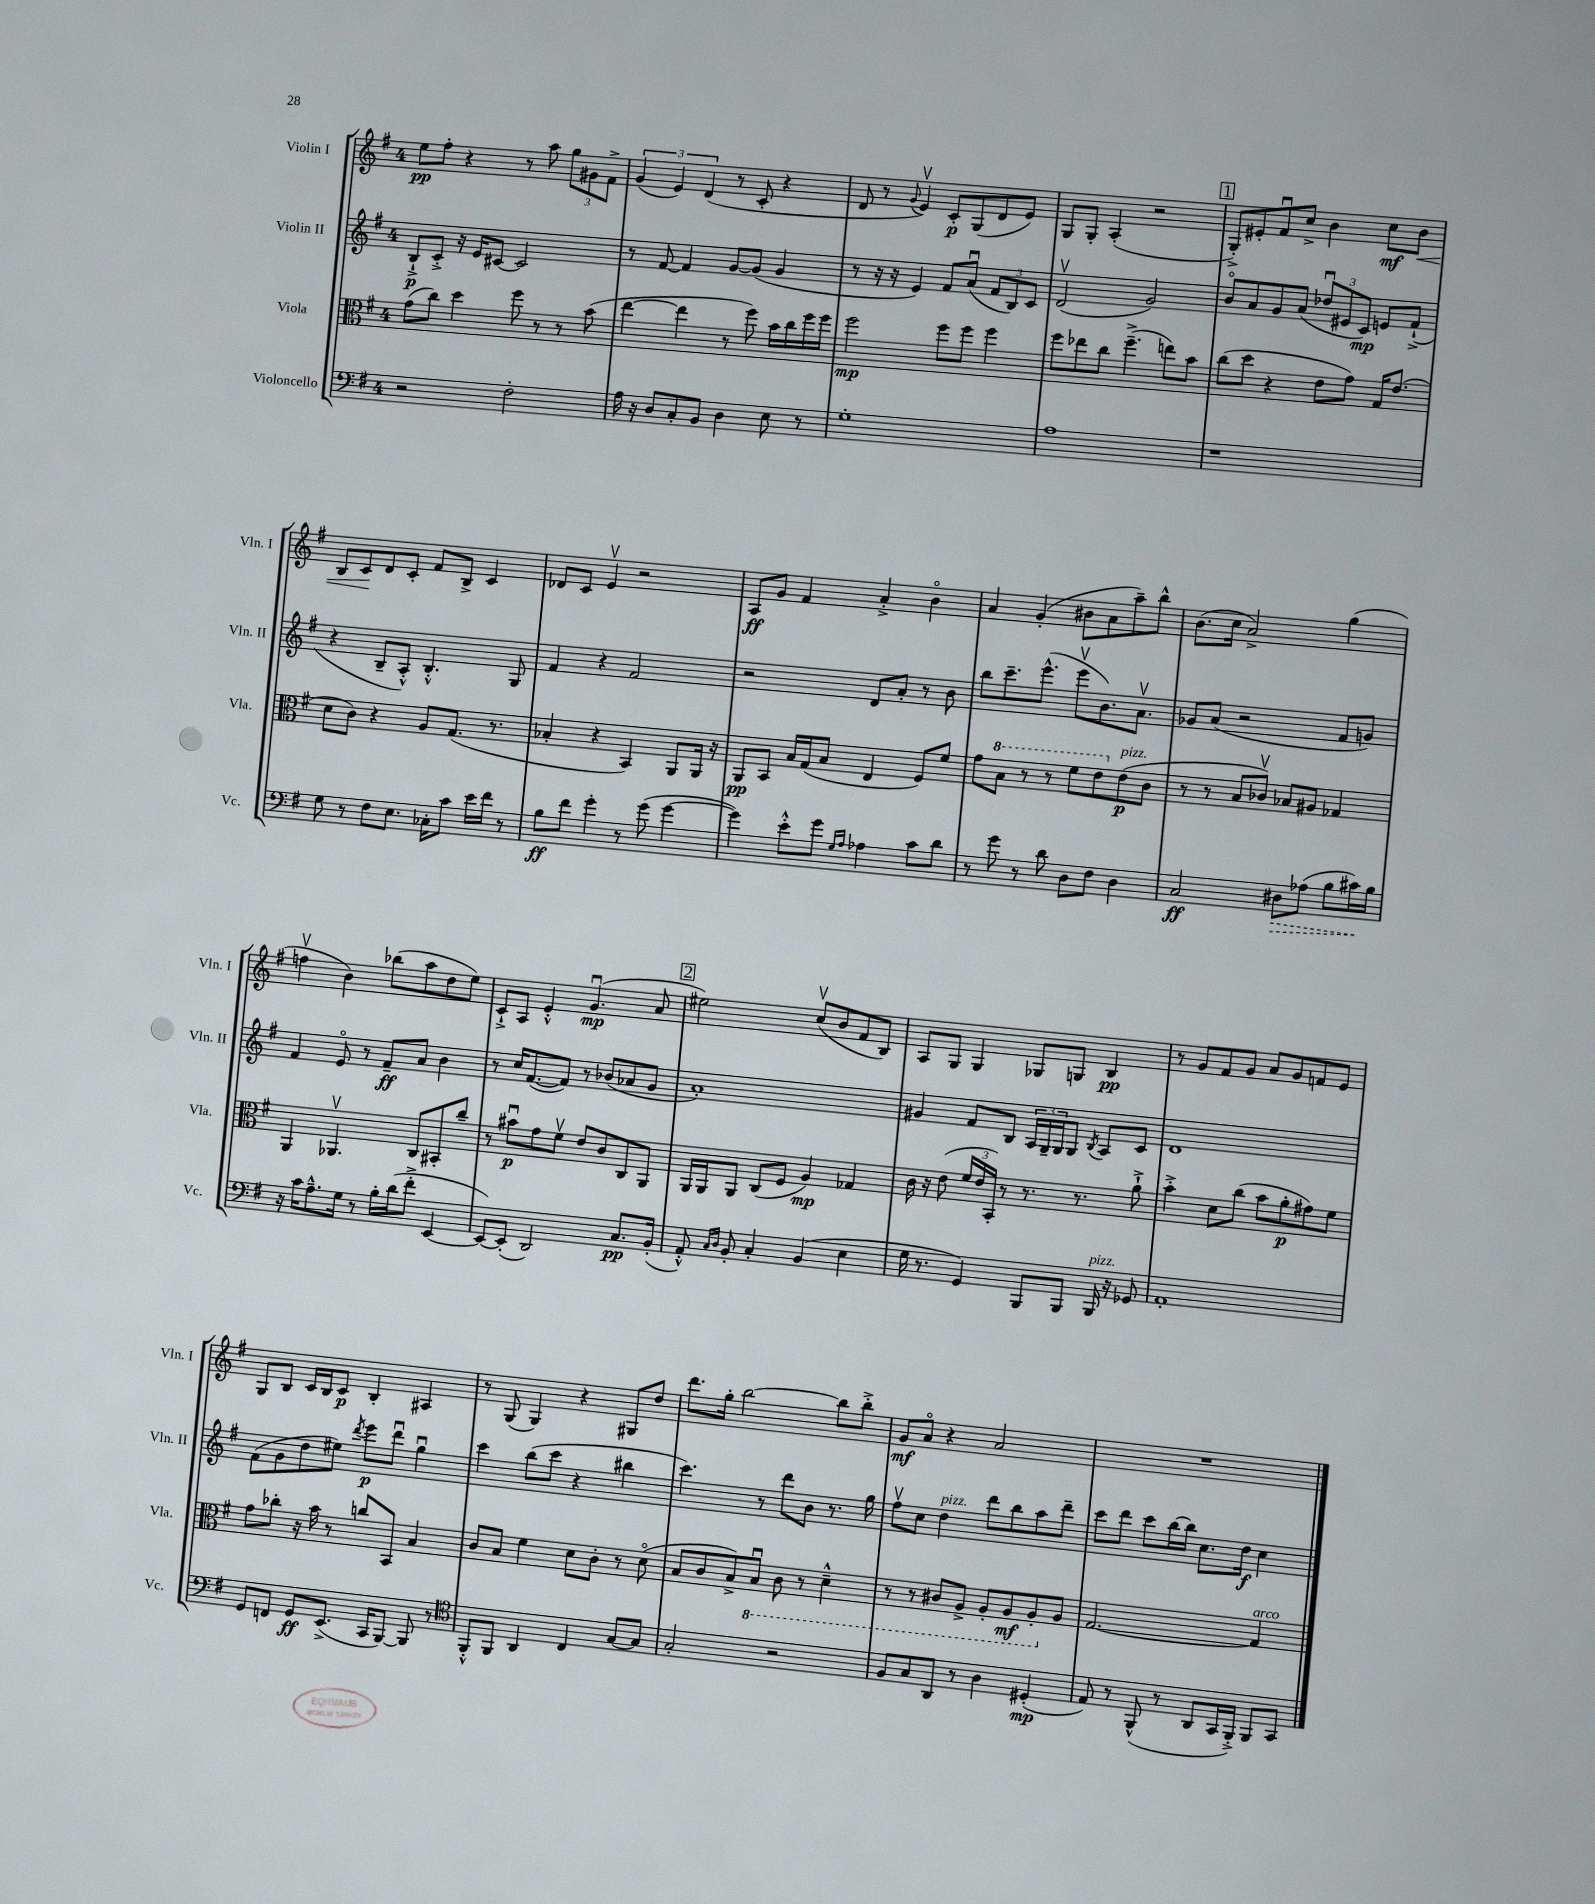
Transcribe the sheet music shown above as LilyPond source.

<<
\new StaffGroup <<
\new Staff = "s0" \with { instrumentName = "Violin I" shortInstrumentName = "Vln. I" } {
    \clef treble \key g \major \once \override Staff.TimeSignature.style = #'single-digit \time 4/4
    e''8\pp fis''8-. r4 r8 a''8 \tuplet 3/2 { g''8 gis'8 fis'8-> } |
    \tuplet 3/2 { g'4( e'4) d'4( } r8 c'8-. r4 |
    d'8 r8 \appoggiatura { g'8 } e'4\upbow) c'8-.\p g8( d'8 e'8) |
    g8 g8-. a4-.( r2 |
    \mark \markup { \box "1" } g8-.->) eis'8-. fis'8\downbow c''8-> b'4 c''8\mf b'8\< |
    b8 c'8\! d'8 c'8-. fis'8 b8-> c'4 |
    des'8 c'8 e'4\upbow r2 |
    a8\ff g'8 fis'4 a'4-.-> b'4\flageolet |
    a'4 g'4-.( bis'8 a'8 a''8--) b''8-^ |
    b'8.( c''16 a'2->) g''4( |
    f''4\upbow b'4) bes''8( a''8 d''8 e''8) |
    c'8-!-> a8 e'4-.-^ g'4.\downbow\mp( a'8 |
    \mark \markup { \box "2" } eis''2) c''8\upbow( b'8 fis'8 b8) |
    a8 g8 g4 ges8 g8 b4\pp |
    r8 g'8 fis'8 g'8 a'8 g'8 f'8 e'8 |
    g8 b8 c'16 b16 c'8\p b4-. ais4 |
    r8 g8( g4) r4 gis8 d''8 |
    d'''8. g''16-. b''2~ b''8 b''8-.-> |
    g'8\mf a'8\flageolet r4 a'2 |
    R1 \bar "|." |
}
\new Staff = "s1" \with { instrumentName = "Violin II" shortInstrumentName = "Vln. II" } {
    \clef treble \key g \major \once \override Staff.TimeSignature.style = #'single-digit \time 4/4
    b8-!->\p c'8-.-> r16 e'16 cis'8~ cis'2 |
    r8 fis'8~ fis'4 g'8~ g'8( g'4 |
    r8 r16 r16 e'4) fis'8 a'8\downbow( \tuplet 3/2 { fis'8 b8) c'8 } |
    d'2\upbow( g'2) |
    \mark \markup { \box "1" } b'8\flageolet a'8 g'8 a'8( \tuplet 3/2 { des''8\downbow eis'8 c'8\mp) } e'8 fis'8-!->( |
    r4 b8-- a8-.-^) b4.-.-^ g8 |
    fis'4 r4 fis'2 |
    r2 d'8 a'8-. r8 b'8 |
    b''8 c'''8.-- e'''8.-^( e'''8\upbow b'8.) a'8.\upbow |
    ges'8 a'8( r2 fis'8 g'8) |
    fis'4 e'8\flageolet r8 fis'8--\ff a'8 b'4 |
    r8 c''16 fis'8.~( fis'8) r8 bes'8( aes'8 g'8 |
    \mark \markup { \box "2" } a'1-.) |
    gis'4 fis'8 b8 \tuplet 3/2 { a16 g16-- g16 } g8 \acciaccatura { b8 } a8 c'8 |
    d'1 |
    fis'8( g'8 d''8 eis''8) \acciaccatura { d'''8 } e'''8\p d'''8\downbow g''4\downbow |
    c'''4 b''8( c'''8 r4 bis''4 |
    c'''4.) r8 d'''8 b'8 r8. g''16 |
    fis''8\upbow c''8 d''4^\markup { \italic "pizz." } d'''8 b''8 a''8 d'''8-- |
    c'''8 d'''8 c'''8 b''16~ b''16 c''8. d''16\f c''4 \bar "|." |
}
\new Staff = "s2" \with { instrumentName = "Viola" shortInstrumentName = "Vla." } {
    \clef alto \key g \major \once \override Staff.TimeSignature.style = #'single-digit \time 4/4
    g'8( c''8) d''4 fis''8 r8 r8 b'8( |
    e''4~ e''4 r8 fis''8) b'16 c''16 fis''16 fis''16 |
    fis''2\mp fis''8 fis''8 fis''4 |
    fis''8 ees''8 c''8 fis''4.--->( e''8) b'8 |
    \mark \markup { \box "1" } c''8( d''8 r4 e'8 g'8) g16 e'8.( |
    d'8 c'8) r4 a8 g8.( r8. |
    bes4-. r4 b,4) a,8 a,16 r16 |
    a,8\pp b,8 b16 g16( b8 e4 fis8) fis'8 |
    g'8 \ottava #1 b'8 r8 r8 fis''8 e''8 \ottava #0 e'8\p^\markup { \italic "pizz." }( c'8 |
    r8 r8 b8 ces'8\upbow) bes8 ais8 ges4 |
    a,4 aes,4.\upbow c8 bis,8-. c''8-- |
    r8 bis'8\downbow\p g'8 fis'8\upbow e'8 c'8 c8 a,8 |
    \mark \markup { \box "2" } a,16 a,16 a,8 c8( fis8 a4\mp) ges4 |
    c'16 r16 e'8( \tuplet 3/2 { fis'16 e'16 b,16-.) } r8 r8. r8. a'8-!-> |
    b'4-.-> d'8 c''8( b'8 a'8-.\p gis'8) fis'8 |
    g'8 ces''8-. r16 b'16 r8 c''8 b,8 b4 |
    c'8 b8 fis'4 d'8 c'8-. r8 d'8\flageolet( |
    b8 c'8 b8->) \ottava #-1 b,8\downbow c8 r8 d4---^ |
    r8 r8 cis8 a,8-> a,8-. a,8\mf a,8-. \ottava #0 a8 |
    g2.~ g4^\markup { \italic "arco" } \bar "|." |
}
\new Staff = "s3" \with { instrumentName = "Violoncello" shortInstrumentName = "Vc." } {
    \clef bass \key g \major \once \override Staff.TimeSignature.style = #'single-digit \time 4/4
    r2 fis2-. |
    a16 r16 d8 c8-. b,8 d4 e8 r8 |
    g1-. |
    a1 |
    \mark \markup { \box "1" } r1 |
    g8 r8 fis8 e8. ces16-. c'8 e'16 fis'16 r8 |
    b8\ff fis'8 g'4-. r8 g'8( g'4~ |
    g'4) e'8-.-^ g'8 \grace { g16 a16 } aes4 c'8 d'8 |
    r8 g'8 r8 d'8 d8 fis8 d4 |
    c2\ff \once \override Hairpin.style = #'dashed-line dis8\> aes8( b8 cis'16\!) b16 |
    r16 c'16 a8.---^ g16 r8 b16-. d'16( fis'8-.-> e,4~ |
    e,8~) e,8-.( d,2) c8.\pp b,16-.( |
    \mark \markup { \box "2" } a,8-.-^) \grace { c16 d16 } b,8-. c4-. b,4( e4 |
    g16 r8. g,4) b,,8 b,,8 b,,16^\markup { \italic "pizz." } r16 ges,8 |
    a,1-. |
    g,8 f,8 g,8\ff e,8.->( c,16 b,,8~) b,,8 r8 |
    \clef tenor fis,8-.-^ fis,8 a,4 c4 g8~ g8 |
    g2-. r2 |
    fis8 g8 a,8 r8 a4 dis4-.\mp( |
    e8) r8 fis,8-^( r8 a,8 g,16 fis,16-.->) fis,8 g,8 \bar "|." |
}
>>
>>
\layout { \context { \Score \remove "Bar_number_engraver" } }
